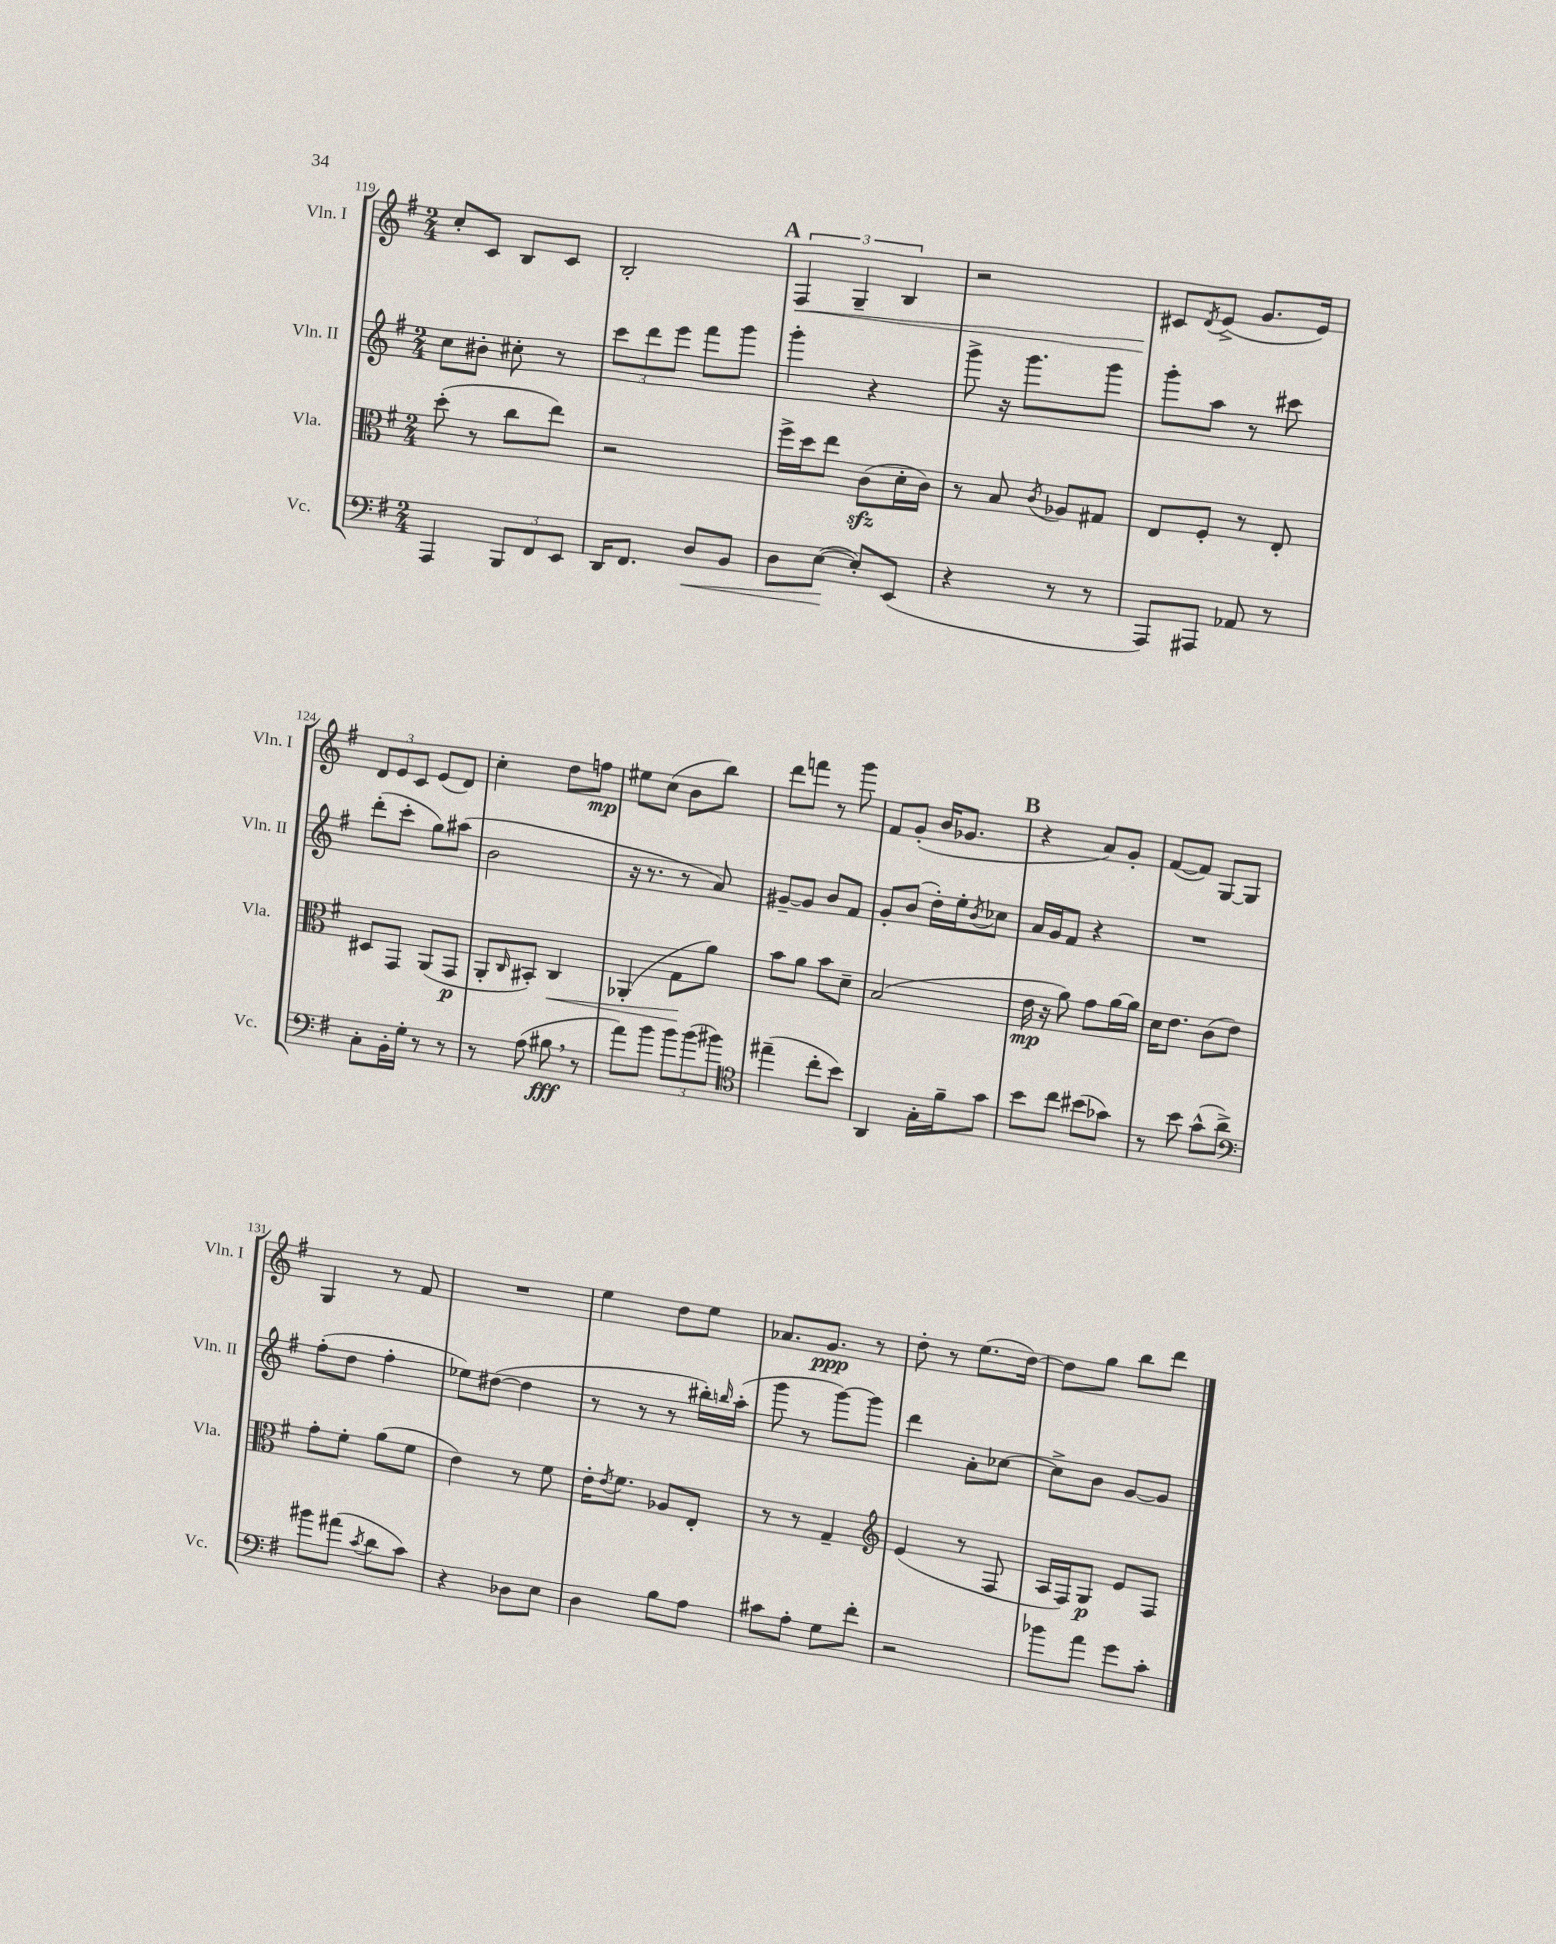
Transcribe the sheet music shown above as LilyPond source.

<<
\new StaffGroup <<
\new Staff = "s0" \with { instrumentName = "Vln. I" shortInstrumentName = "Vln. I" } {
    \clef treble \key g \major \numericTimeSignature \time 2/4
    c''8-. c'8 b8 c'8 |
    b2-. |
    \mark \markup { \bold "A" } \tuplet 3/2 { fis4\< g4-- b4 } |
    r2 |
    cis'8\! \acciaccatura { d'8 } e'8->( g'8. e'16) |
    \tuplet 3/2 { d'8 e'8 c'8 } e'8( d'8) |
    c''4-. d''8 f''8\mp |
    eis''8 c''8( b'8 b''8) |
    d'''8 f'''8 r8 g'''8 |
    fis'8 g'8-.( b'16 ges'8. |
    \mark \markup { \bold "B" } r4 a'8) g'8-. |
    fis'8~( fis'8) g8~ g8 |
    g4 r8 fis'8 |
    R2 |
    e''4 d''8 e''8 |
    aes'8. g'8.\ppp r8 |
    d''8-. r8 e''8.( d''16~) |
    d''8 g''8 b''8 d'''8 \bar "|." |
}
\new Staff = "s1" \with { instrumentName = "Vln. II" shortInstrumentName = "Vln. II" } {
    \clef treble \key g \major \numericTimeSignature \time 2/4
    c''8 bis'8-. cis''8-. r8 |
    \tuplet 3/2 { c'''8 d'''8 e'''8 } fis'''8 g'''8 |
    \mark \markup { \bold "A" } g'''4-. r4 |
    g'''8-> r16 g'''8. g'''8 |
    g'''8-. a''8 r8 cis'''8 |
    d'''8-.( c'''8-. g''8) ais''8( |
    b'2 |
    r16 r8. r8 a'8) |
    gis'8~-- gis'8 b'8 fis'8 |
    g'8-. b'8( d''16-.) e''16-. \acciaccatura { b'8 } ces''8 |
    \mark \markup { \bold "B" } a'16 g'16 fis'8 r4 |
    R2 |
    fis''8-.( d''8 fis''4-. |
    ees''8) dis''8~( dis''4 |
    r8 r8 r8 bis''16-.) \grace { b''16 } a''16-.( |
    g'''8 r8 g'''8~) g'''8 |
    d'''4 a'8-. ces''8~ |
    ces''8-> b'8 g'8~ g'8 \bar "|." |
}
\new Staff = "s2" \with { instrumentName = "Vla." shortInstrumentName = "Vla." } {
    \clef alto \key g \major \numericTimeSignature \time 2/4
    d''8-.( r8 c''8 e''8) |
    r2 |
    \mark \markup { \bold "A" } fis''16-> d''16 e''8 c'8\sfz( d'16-. c'16) |
    r8 b8 \acciaccatura { c'8 } aes8 gis8 |
    e8 fis8-. r8 e8-. |
    dis8 g,8 a,8( g,8\p |
    a,8-. \grace { c16 } bis,8-.) c4\< |
    aes,4-.( g8\! a'8) |
    b'8 a'8 b'8 d'8-- |
    b2( |
    \mark \markup { \bold "B" } e'16\mp r16 a'8) g'8 a'16~ a'16 |
    d'16 e'8. c'8( e'8) |
    g'8-. fis'8-. a'8( fis'8 |
    e'4) r8 fis'8 |
    e'16-. \acciaccatura { e'8 } fis'8. aes8 e8-. |
    r8 r8 g4-- |
    \clef treble e'4( r8 fis8 |
    a16 fis16) g8\p e'8 fis8 \bar "|." |
}
\new Staff = "s3" \with { instrumentName = "Vc." shortInstrumentName = "Vc." } {
    \clef bass \key g \major \numericTimeSignature \time 2/4
    a,,4 \tuplet 3/2 { b,,8 fis,8 e,8 } |
    d,16 fis,8. d8\< b,8 |
    \mark \markup { \bold "A" } d8 e8~\!( e8-.) e,8( |
    r4 r8 r8 |
    a,,8) ais,,8 aes,8 r8 |
    c8-. b,16-. g16-. r8 r8 |
    r8 a8( bis8\fff \breathe r8 |
    a'8) b'8 \tuplet 3/2 { b'8 b'8( bis'8) } |
    \clef tenor eis''4--( c''8-. b'8) |
    a,4 g16-. fis'16-- g'8 |
    \mark \markup { \bold "B" } b'8 c''8 bis'8( ges'8) |
    r8 b'8 g'8-^( a'8->) |
    \clef bass bis'8 ais'8( \acciaccatura { c'8 } d'8 c'8) |
    r4 des8 e8 |
    d4 b8 a8 |
    cis'8 a8-. g8 fis'8-. |
    r2 |
    bes'8 a'8 g'8 c'8-. \bar "|." |
}
>>
>>
\layout { \context { \Score currentBarNumber = #119 } }
